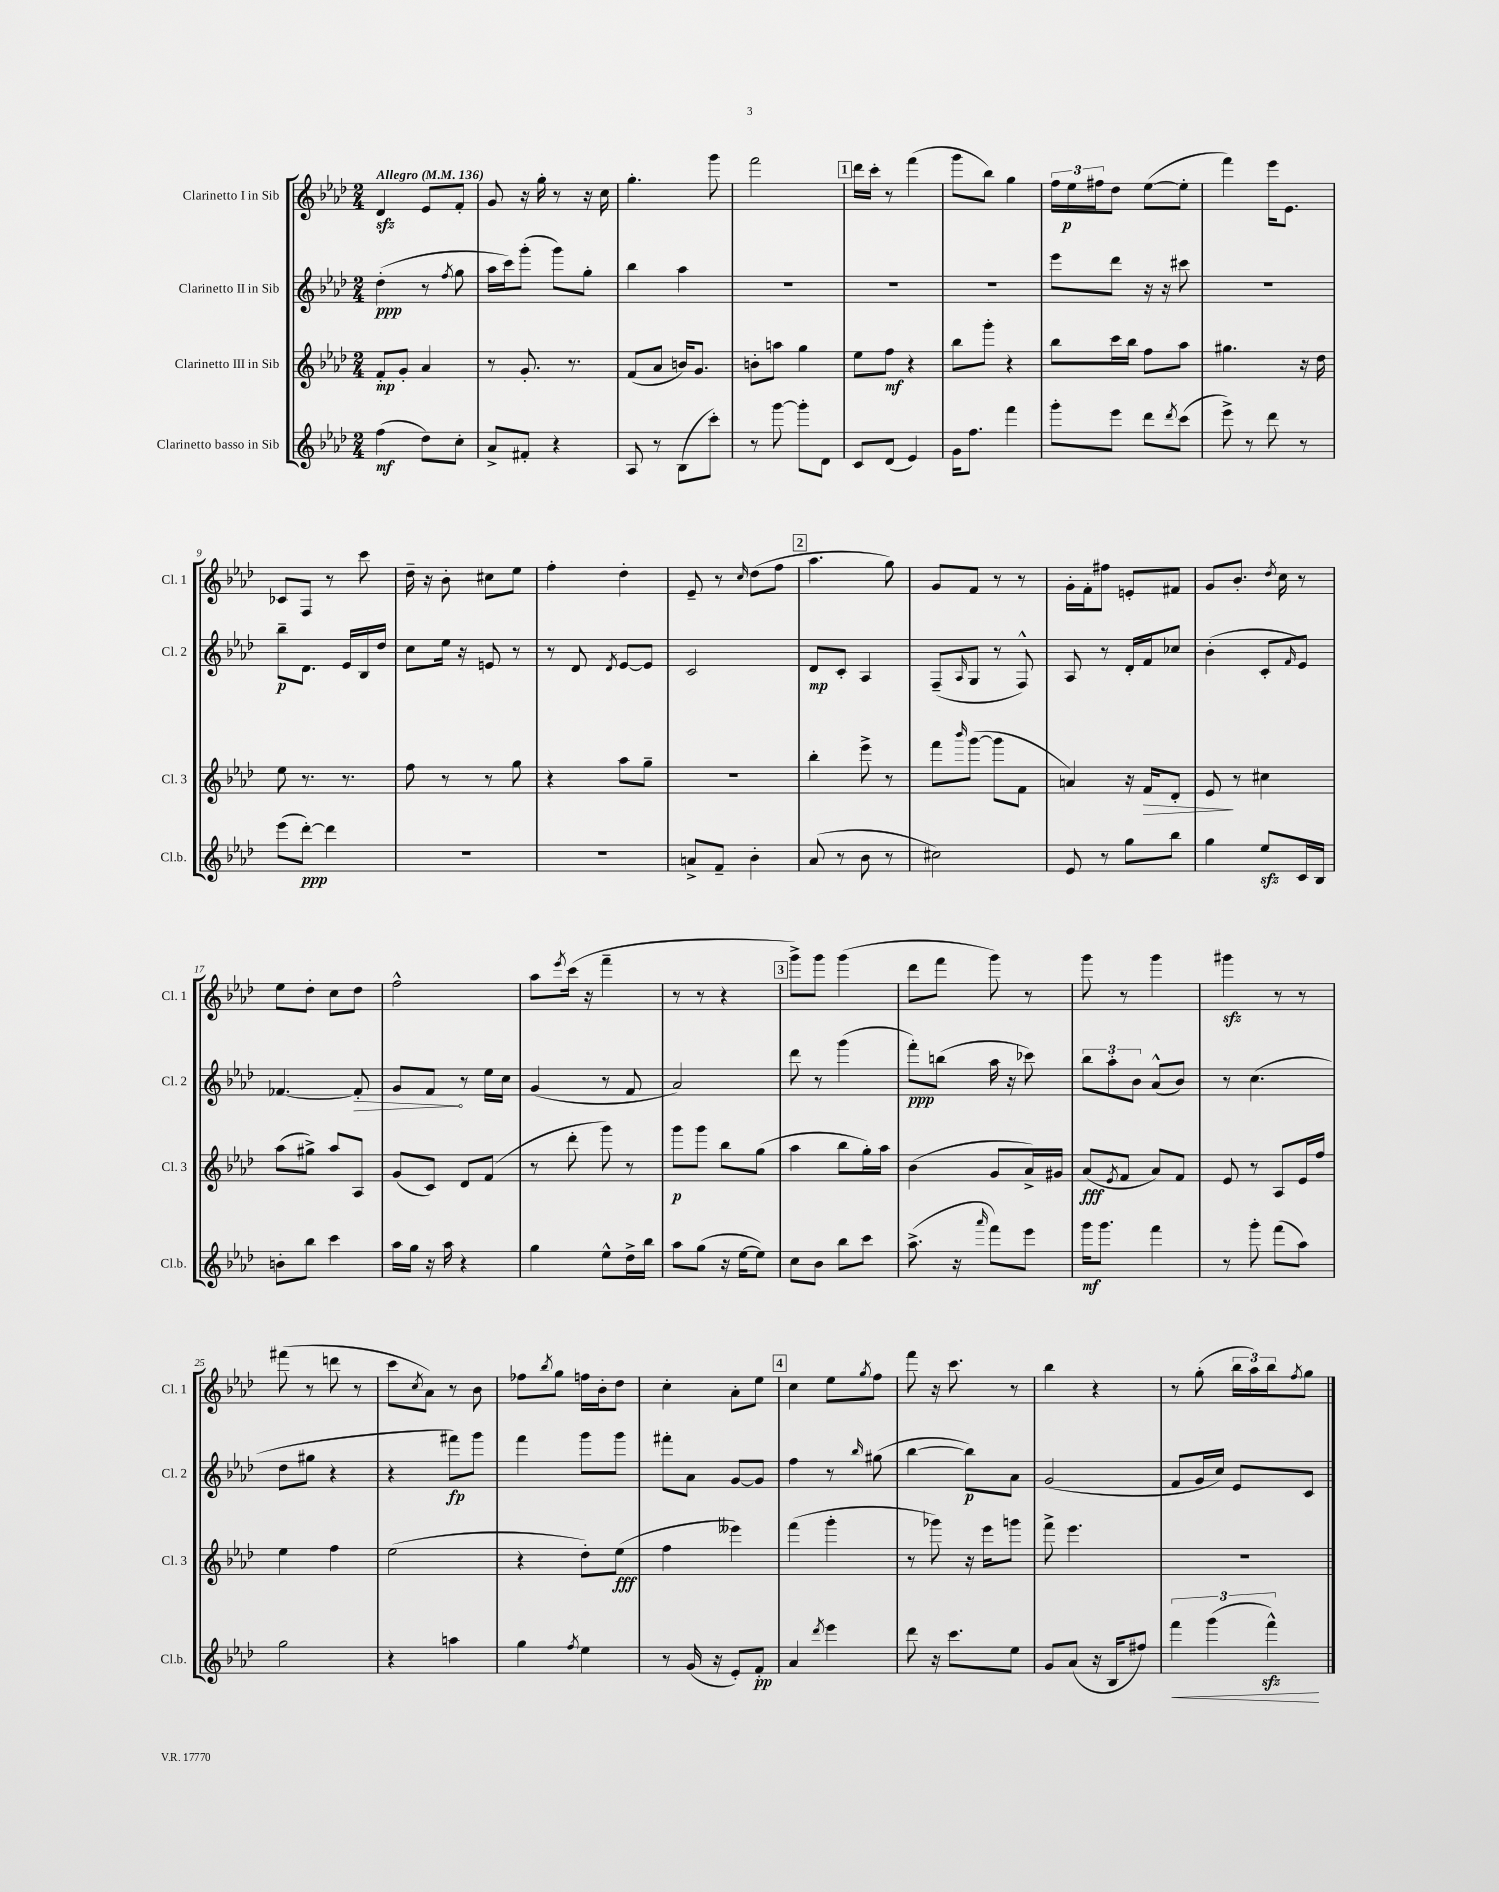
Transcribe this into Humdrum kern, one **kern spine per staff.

**kern	**kern	**kern	**kern
*staff4	*staff3	*staff2	*staff1
*clefG2	*clefG2	*clefG2	*clefG2
*k[b-e-a-d-]	*k[b-e-a-d-]	*k[b-e-a-d-]	*k[b-e-a-d-]
*M2/4	*M2/4	*M2/4	*M2/4
*MM136	*MM136	*MM136	*MM136
(4ff	8f'	(4dd-'	4d-
.	8g'	.	.
8dd-)	4a-	8r	8e-
.	.	8qff	.
8cc'	.	8gg	8f'
=	=	=	=
8a-^	8r	16aa-	8g
.	.	16ccc)	.
8f#'	8.g'	(8ggg'	16r
.	.	.	16gg'
4r	.	8ggg)	8r
.	8.r	.	.
.	.	8gg'	16r
.	.	.	16cc
=	=	=	=
8A-	(8f	4bb-	4.gg'
8r	8a-	.	.
(8B-	16b)	4aa-	.
.	8.g	.	.
8ccc')	.	.	8ggg
=	=	=	=
8r	8b'	2r	2fff
[8ggg	8aa	.	.
8ggg']	4gg	.	.
8d-	.	.	.
=	=	=	=
8c	8ee-	2r	16ddd-
.	.	.	16ccc'
(8d-	8ff	.	8r
4e-)	4r	.	(4fff
=	=	=	=
16g	8bb-	2r	8ggg
8.ff	.	.	.
.	8ggg'	.	8bb-)
4fff	4r	.	4gg
=	=	=	=
8ggg'	8bb-	8eee-	24ff
.	.	.	24ee-
.	.	.	24ff#
8eee-	16ccc	8ddd-	8dd-
.	16bb-	.	.
8ddd-	8ff	16r	([8ee-
.	.	16r	.
8qddd-	.	.	.
(8ccc	8aa-	8ccc#	8ee-']
=	=	=	=
8eee-^)	4.gg#	2r	4fff)
8r	.	.	.
8ddd-	.	.	16eee-
.	.	.	8.e-
8r	16r	.	.
.	16dd-	.	.
=	=	=	=
(8eee-	8ee-	8bb-~	8c-
[8ddd-')	8.r	8.d-	8F
4ddd-]	.	.	8r
.	8.r	16e-	.
.	.	16B-	8ccc
.	.	16dd-	.
=	=	=	=
2r	8ff	8cc	16dd-~
.	.	.	16r
.	8r	16ee-	8b-'
.	.	16r	.
.	8r	8e	8cc#
.	8gg	8r	8ee-
=	=	=	=
2r	4r	8r	4ff'
.	.	8d-	.
.	.	8qd-	.
.	8aa-	[8e-	4dd-'
.	8gg~	8e-]	.
=	=	=	=
8a^	2r	2c	8e-~
8f~	.	.	8r
.	.	.	16qqcc
4b-'	.	.	(8dd-
.	.	.	8ff
=	=	=	=
(8a-	4bb-'	8d-	4.aa-
8r	.	8c'	.
8b-	8eee-^	4A-	.
8r	8r	.	8gg)
=	=	=	=
2cc#)	8fff	(8F~	8g
.	16qqbbb-	16qqA-	.
.	([8ggg	8G	8f
.	8ggg]	8r	8r
.	8f	8F^^)	8r
=	=	=	=
8e-	4a)	8A-	16g'
.	.	.	16f'
8r	.	8r	8ff#
8gg	16r	16d-'	8e'
.	16f	16f	.
8bb-	8d-'	8cc-	8f#
=	=	=	=
4gg	8e-	(4b-'	8g
.	8r	.	8.b-'
8ee-	4cc#	8c'	.
.	.	.	8qdd-
.	.	.	16cc
.	.	16qqf	.
16c	.	8e-)	8r
16B-	.	.	.
=	=	=	=
8b'	(8aa-	[4.f-	8ee-
8bb-	8gg#^)	.	8dd-'
4ccc	8aa-	.	8cc
.	8A-	8f-']	8dd-
=	=	=	=
16aa-	(8g	8g	2ff^^
16gg	.	.	.
16r	8c)	8f	.
16aa-	.	.	.
4r	8d-	8r	.
.	(8f	16ee-	.
.	.	16cc	.
=	=	=	=
4gg	8r	(4g	8aa-
.	.	.	8qeee-
.	8ddd-'	.	(16ccc
.	.	.	16r
8ee-^^	8ggg)	8r	4fff~
16dd-^	8r	8f	.
16bb-	.	.	.
=	=	=	=
8aa-	8ggg	2a-)	8r
(8gg	8ggg	.	8r
16r	8bb-	.	4r
[16ee-	.	.	.
8ee-])	(8gg	.	.
=	=	=	=
8cc	4aa-	8ddd-	8ggg^)
8b-	.	8r	8ggg
8bb-	8bb-	(4ggg	(4ggg
8ccc	16gg')	.	.
.	16aa-	.	.
=	=	=	=
(8.aa-^	(4b-	8fff')	8ddd-
.	.	(8bb	8fff
16r	.	.	.
16qqaaa-	.	.	.
8fff)	8g	16aa-	8ggg)
.	.	16r	.
8eee-	16a-^)	8ccc-)	8r
.	16g#	.	.
=	=	=	=
16ggg	(8a-	12bb-	8ggg
8.ggg	.	.	.
.	.	12aa-'	.
.	8qe-	.	.
.	8f	.	8r
.	.	12b-	.
4fff	8a-)	(8a-^^	4ggg
.	8f	8b-)	.
=	=	=	=
8r	8e-	8r	4ggg#
8ggg'	8r	(4.cc	.
(8fff	8A-	.	8r
8aa-)	16e-	.	8r
.	16ff	.	.
=	=	=	=
2gg	4ee-	8dd-	(8fff#
.	.	8gg#	8r
.	4ff	4r	8ddd
.	.	.	8r
=	=	=	=
4r	(2ee-	4r	8ccc
.	.	.	8qcc
.	.	.	8a-)
4aa	.	8fff#)	8r
.	.	8ggg	8b-
=	=	=	=
4gg	4r	4fff	8ff-
.	.	.	8qbb-
.	.	.	8gg
8qff	.	.	.
4ee-	8dd-')	8ggg	16ff
.	.	.	16b-'
.	(8ee-	8ggg	8dd-
=	=	=	=
8r	4ff	8fff#'	4cc'
(16g	.	8a-	.
16r	.	.	.
8e-')	4eee--)	[8g	8a-'
8f'	.	8g]	8ee-
=	=	=	=
4a-	(4fff	4ff	4cc
8qddd-	.	.	.
4eee-	4ggg'	8r	8ee-
.	.	16qqbb-	8qgg
.	.	(8gg#	8ff
=	=	=	=
8ddd-	8r	[4bb-	8fff
16r	8ggg-)	.	16r
8.ccc	.	.	8.ccc
.	16r	8bb-])	.
.	16eee-	.	.
8ee-	8ggg	8a-	8r
=	=	=	=
8g	8fff^	(2g	4bb-
(8a-	4.eee-	.	.
16r	.	.	4r
16B-	.	.	.
8ff#)	.	.	.
=	=	=	=
6fff	2r	8f	8r
.	.	16g	(8gg'
(6ggg	.	.	.
.	.	16cc)	.
.	.	8e-	24bb-
.	.	.	24aa-)
6fff^^)	.	.	24bb-
.	.	.	8qff
.	.	8c	8gg
==	==	==	==
*-	*-	*-	*-
